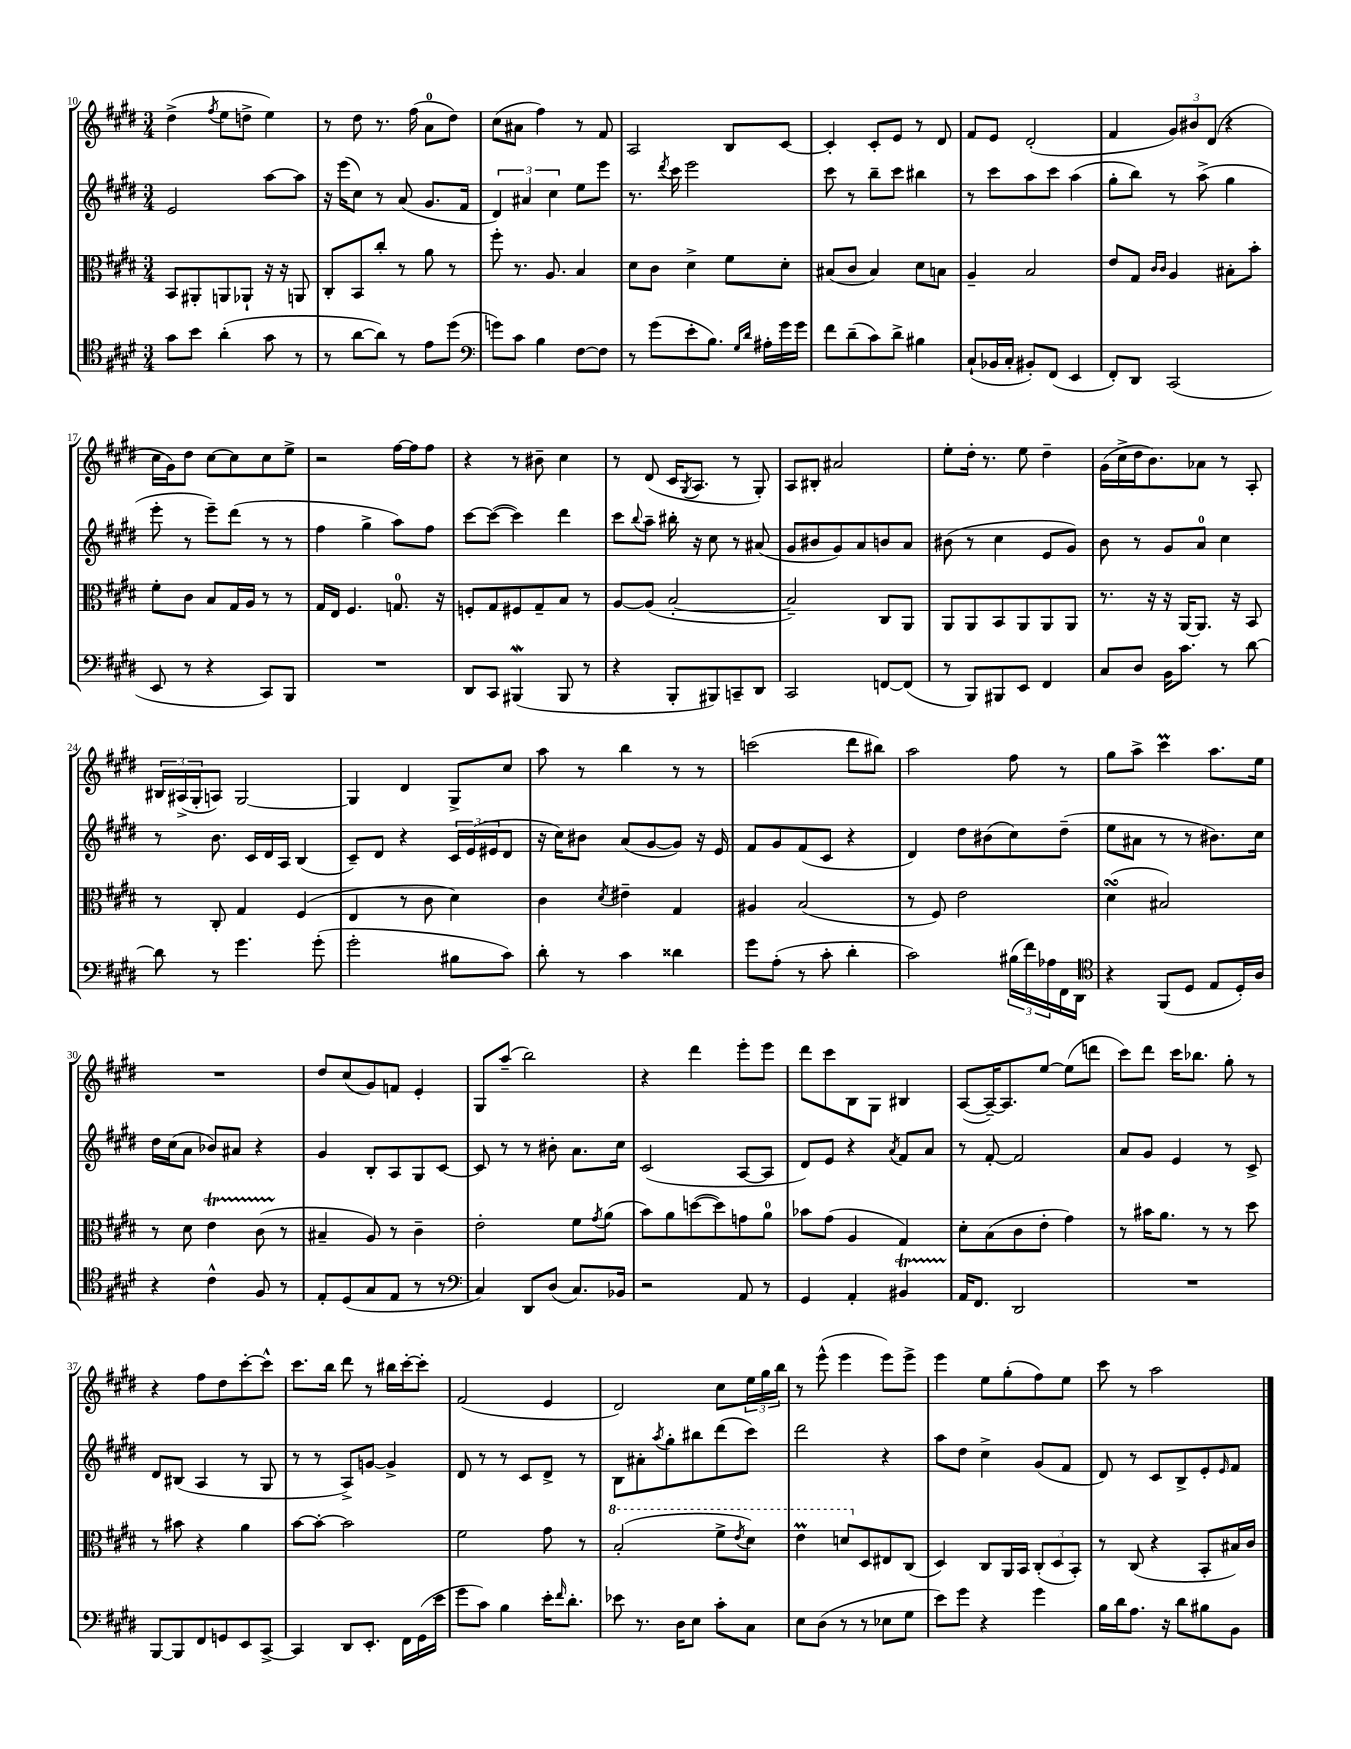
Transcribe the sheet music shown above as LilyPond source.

<<
\new StaffGroup <<
\new Staff = "s0" {
    \clef treble \key e \major \numericTimeSignature \time 3/4
    dis''4->( \acciaccatura { fis''8 } e''8 d''8-> e''4) |
    r8 dis''8 r8. fis''16( a'8-0 dis''8) |
    cis''8( ais'8 fis''4) r8 fis'8 |
    a2 b8 cis'8~ |
    cis'4-. cis'8-. e'8 r8 dis'8 |
    fis'8 e'8 dis'2-.( |
    fis'4 \tuplet 3/2 { gis'8) bis'8 dis'8( } r4 |
    cis''16 gis'16) dis''8 cis''8~ cis''8 cis''8 e''8-> |
    r2 fis''16~ fis''16 fis''8 |
    r4 r8 bis'8-- cis''4 |
    r8 dis'8( cis'16 \acciaccatura { gis8 } a8. r8 gis8-.) |
    a8 bis8-. ais'2 |
    e''8-. dis''16-. r8. e''8 dis''4-- |
    gis'16( cis''16-> dis''16 b'8.) aes'8 r8 a8-. |
    \tuplet 3/2 { bis16 ais16->( gis16-. } a8) gis2~ |
    gis4 dis'4 gis8-> cis''8 |
    a''8 r8 b''4 r8 r8 |
    c'''2( dis'''8 bis''8) |
    a''2 fis''8 r8 |
    gis''8 a''8-> cis'''4\prall a''8. e''16 |
    R2. |
    dis''8 cis''8( gis'8) f'8 e'4-. |
    gis8 a''8--( b''2) |
    r4 dis'''4 e'''8-. e'''8 |
    dis'''8 cis'''8 b8 gis8 bis4 |
    a8~( a16~--) a8. e''8~ e''8( d'''8 |
    cis'''8) dis'''8 cis'''16 bes''8. gis''8-. r8 |
    r4 fis''8 dis''8 cis'''8~-. cis'''8-^ |
    cis'''8. b''16 dis'''8 r8 bis''16 cis'''16~-. cis'''8-. |
    fis'2( e'4 |
    dis'2) cis''8 \tuplet 3/2 { e''16 gis''16 b''16 } |
    r8 e'''8-^( e'''4 e'''8) e'''8-> |
    e'''4 e''8 gis''8-.( fis''8) e''8 |
    cis'''8 r8 a''2 \bar "|." |
}
\new Staff = "s1" {
    \clef treble \key e \major \numericTimeSignature \time 3/4
    e'2 a''8~ a''8 |
    r16 e'''16( cis''8) r8 a'8( gis'8. fis'16 |
    \tuplet 3/2 { dis'4) ais'4 cis''4 } e''8 e'''8 |
    r8. \acciaccatura { dis'''8 } cis'''16 e'''2 |
    cis'''8 r8 b''8-- cis'''8 bis''4 |
    r8 cis'''8 a''8 cis'''8 a''4( |
    gis''8-. b''8) r8 a''8->( gis''4 |
    e'''8-. r8 e'''8--) dis'''8( r8 r8 |
    fis''4 gis''4-> a''8) fis''8 |
    cis'''8~ cis'''8~( cis'''4) dis'''4 |
    cis'''8 \appoggiatura { b''8 } a''8-- bis''16-. r16 cis''8 r8 ais'8( |
    gis'8 bis'8 gis'8) a'8 b'8 a'8 |
    bis'8( r8 cis''4 e'8 gis'8) |
    b'8 r8 gis'8 a'8-0 cis''4 |
    r8 b'8. cis'16 dis'16 a16 b4( |
    cis'8--) dis'8 r4 \tuplet 3/2 { cis'16 e'16( eis'16 } dis'8 |
    r16 cis''16) bis'8 a'8( gis'8~ gis'8) r16 e'16 |
    fis'8 gis'8 fis'8( cis'8 r4 |
    dis'4) dis''8 bis'8( cis''8) dis''8--( |
    e''8 ais'8 r8 r8 bis'8.) cis''16 |
    dis''16 cis''16( a'8 bes'8) ais'8 r4 |
    gis'4 b8-. a8 gis8 cis'8~ |
    cis'8 r8 r8 bis'8-. a'8. cis''16 |
    cis'2( a8~ a8 |
    dis'8) e'8 r4 \acciaccatura { a'8 } fis'8 a'8 |
    r8 fis'8~-. fis'2 |
    a'8 gis'8 e'4 r8 cis'8-> |
    dis'8 bis8( a4 r8 gis8 |
    r8 r8 a8->) g'8~ g'4-> |
    dis'8 r8 r8 cis'8 dis'8-> r8 |
    b8 ais'8-. \acciaccatura { a''8 } gis''8-. bis''8 dis'''8( cis'''8) |
    dis'''2 r4 |
    a''8 dis''8 cis''4-> gis'8( fis'8 |
    dis'8) r8 cis'8 b8-> e'8-. \grace { e'16 } fis'8 \bar "|." |
}
\new Staff = "s2" {
    \clef alto \key e \major \numericTimeSignature \time 3/4
    b,8 ais,8-. a,8 aes,8-! r16 r16 a,8 |
    cis8-. b,8 cis''8-. r8 a'8 r8 |
    fis''8-. r8. a8. b4 |
    dis'8 cis'8 dis'4-> fis'8 dis'8-. |
    bis8( cis'8 bis4) dis'8 b8 |
    a4-- b2 |
    e'8 gis8 \grace { cis'16 cis'16 } a4 bis8-. b'8-. |
    fis'8-. cis'8 b8 gis16 a16 r8 r8 |
    gis16 e16 fis4. g8.-0 r16 |
    f8-. gis8 fis8 gis8-- b8 r8 |
    a8~ a8( b2~-. |
    b2--) cis8 a,8 |
    a,8 a,8 b,8 a,8 a,8 a,8 |
    r8. r16 r16 a,16~ a,8. r16 b,8 |
    r8 cis8-. gis4 fis4( |
    e4 r8 cis'8 dis'4) |
    cis'4 \acciaccatura { dis'8 } eis'4-- gis4 |
    ais4 b2( |
    r8 fis8) e'2 |
    dis'4\turn( bis2) |
    r8 dis'8 e'4\startTrillSpan cis'8( r8\stopTrillSpan |
    bis4-- a8) r8 cis'4-- |
    e'2-. fis'8 \acciaccatura { gis'8 } a'8( |
    b'8) a'8 d''8~( d''8) g'8 a'8-0 |
    bes'8 gis'8( a4 gis4) |
    dis'8-. b8( cis'8 e'8-. gis'4) |
    r8 bis'16 a'8. r8 r8 dis''8 |
    r8 bis'8 r4 a'4 |
    b'8~ b'8~-. b'2 |
    fis'2 gis'8 r8 |
    \ottava #1 b'2-.( fis''8-> \acciaccatura { e''8 } dis''8) |
    e''4\prall d''8 \ottava #0 dis8 eis8 cis8( |
    dis4) cis8 a,16 b,16 \tuplet 3/2 { cis8-.( dis8 b,8-.) } |
    r8 cis8( r4 b,8-. bis16) cis'16 \bar "|." |
}
\new Staff = "s3" {
    \clef tenor \key e \major \numericTimeSignature \time 3/4
    gis'8 b'8 a'4-.( gis'8 r8 |
    r8 a'8~ a'8) r8 e'8 dis''8( |
    \clef bass g'8) cis'8 b4 fis8~ fis8 |
    r8 gis'8( e'8-. b8.) \grace { gis16 dis'16 } ais16-. gis'16 gis'16 |
    fis'8 dis'8--( cis'8) dis'8-> bis4 |
    cis8-!( bes,16 cis16-. bis,8-.) fis,8( e,4 |
    fis,8-.) dis,8 cis,2( |
    e,8 r8 r4 cis,8) b,,8 |
    R2. |
    dis,8 cis,8 bis,,4\mordent( bis,,8 r8 |
    r4 b,,8-. bis,,8) c,8-- dis,8 |
    cis,2 f,8~ f,8( |
    r8 b,,8) bis,,8 e,8 fis,4 |
    cis8 dis8 b,16 cis'8. r8 dis'8~ |
    dis'8 r8 gis'4. gis'8-.( |
    gis'2-. bis8 cis'8) |
    dis'8-. r8 cis'4 disis'4 |
    gis'8 a8-.( r8 cis'8-. dis'4-. |
    cis'2) \tuplet 3/2 { bis16( fis'16) aes16 } fis,16 dis,16 |
    \clef tenor r4 fis,8( dis8 e8 dis16-.) a16 |
    r4 cis'4-^ fis8 r8 |
    e8-. dis8( gis8 e8 r8 r8 |
    \clef bass cis4) dis,8 dis8( cis8.) bes,16 |
    r2 a,8 r8 |
    gis,4 a,4-. bis,4\startTrillSpan |
    a,16\stopTrillSpan fis,8. dis,2 |
    R2. |
    b,,8~ b,,8 fis,8 g,8 e,8 cis,8~-> |
    cis,4 dis,8 e,8.-. fis,16 gis,16( e'16 |
    gis'8 cis'8) b4 e'16-. \grace { fis'16 } dis'8.-. |
    ees'8 r8. dis16 e8 cis'8-. cis8 |
    e8 dis8( r8 r8 ees8 gis8 |
    e'8) gis'8 r4 gis'4 |
    b16 dis'16 a8. r16 dis'8 bis8 b,8 \bar "|." |
}
>>
>>
\layout { \context { \Score currentBarNumber = #10 } }
